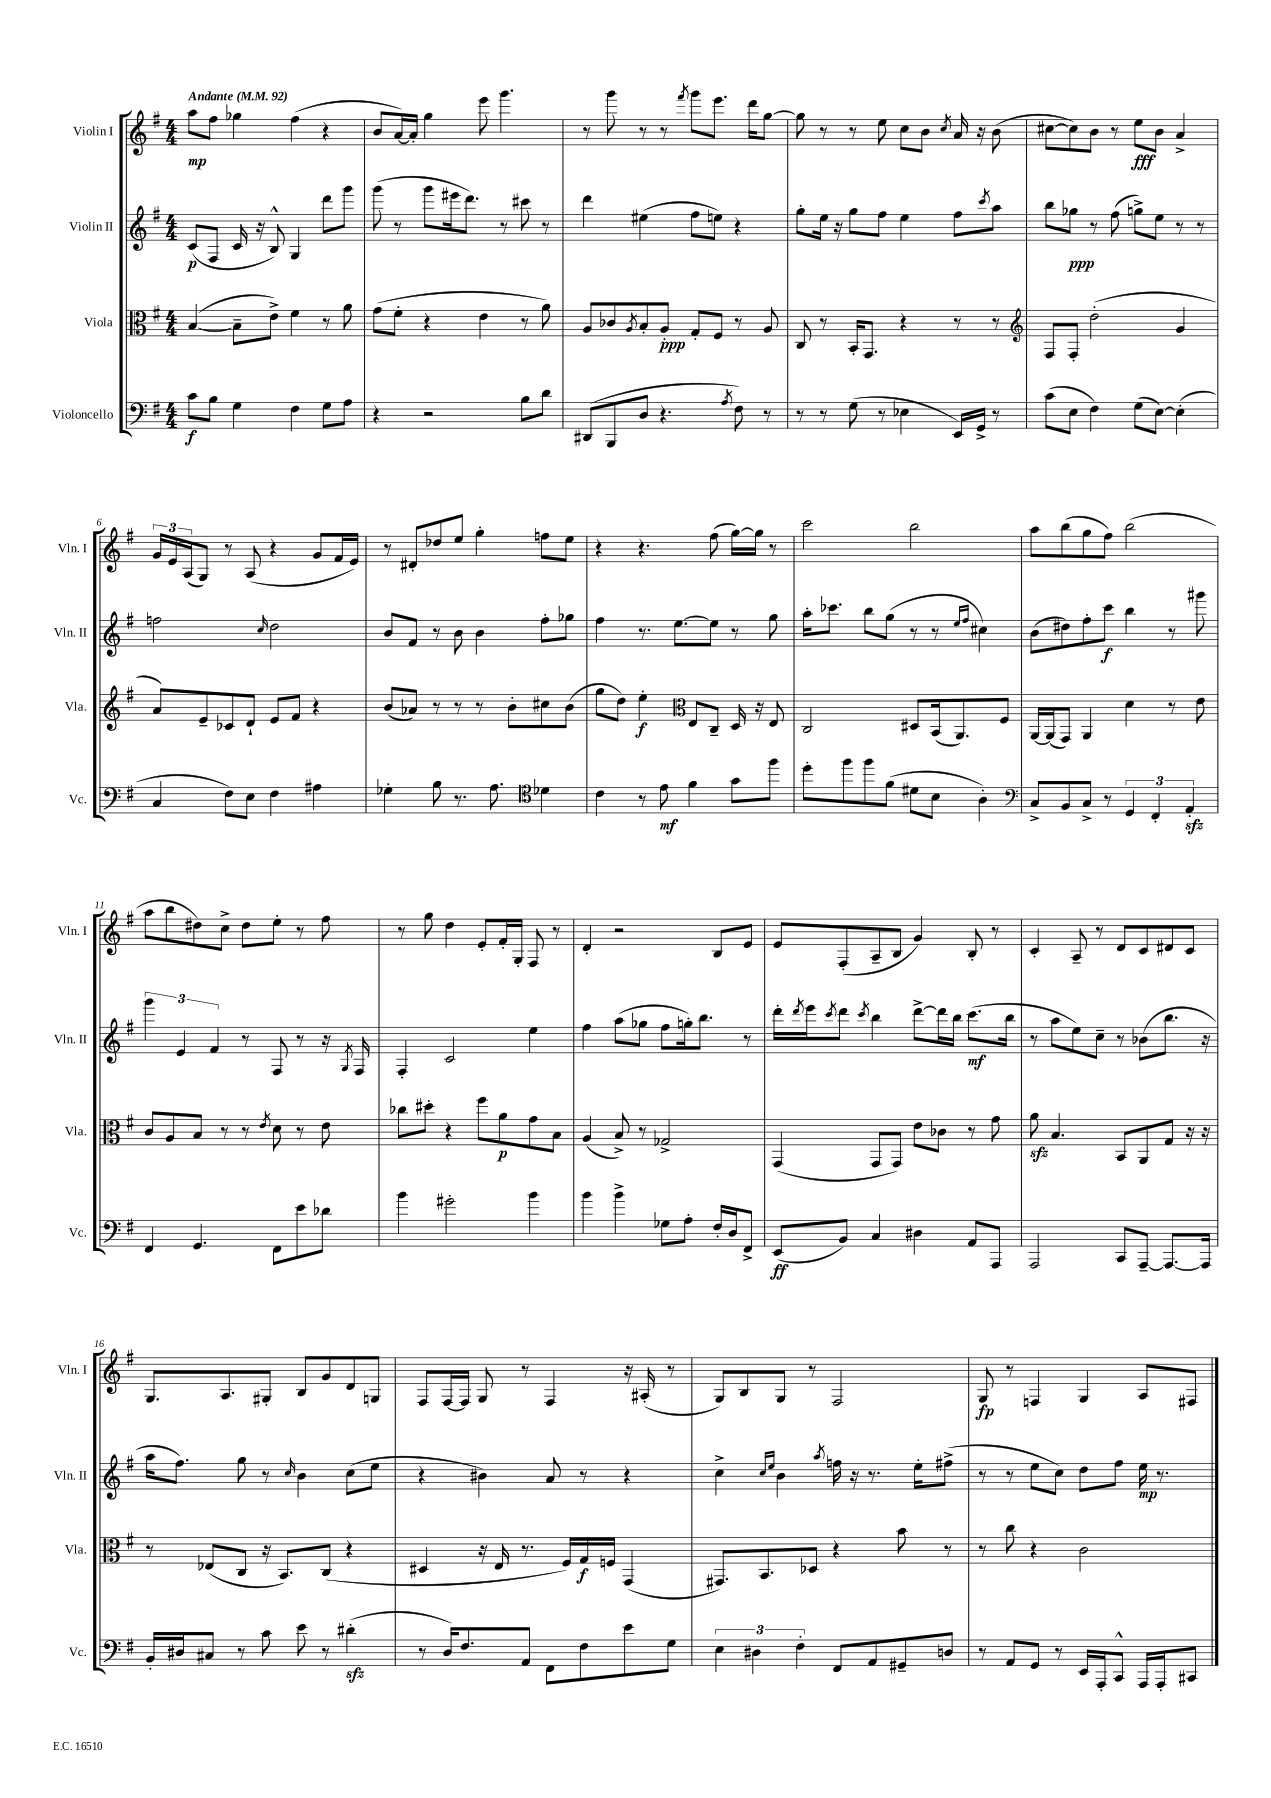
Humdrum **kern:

**kern	**dynam	**kern	**dynam	**kern	**dynam	**kern	**dynam
*part4	*part4	*part3	*part3	*part2	*part2	*part1	*part1
*staff4	*staff4	*staff3	*staff3	*staff2	*staff2	*staff1	*staff1
*I"Violoncello	*	*I"Viola	*	*I"Violin II	*	*I"Violin I	*
*I'Vc.	*	*I'Vla.	*	*I'Vln. II	*	*I'Vln. I	*
*clefF4	*	*clefC3	*	*clefG2	*	*clefG2	*
*k[f#]	*	*k[f#]	*	*k[f#]	*	*k[f#]	*
*M4/4	*	*M4/4	*	*M4/4	*	*M4/4	*
*MM92	*	*MM92	*	*MM92	*	*MM92	*
=1	=1	=1	=1	=1	=1	=1	=1
!	!	!	!	!	!	!LO:TX:a:B:t=Andante	!
8c\L	f	([4B/	.	(8c/L	p	8aa\L	mp
8B\J	.	.	.	8F#/J	.	8ff#\J	.
4G\	.	8B~\L]	.	16c/	.	4gg-X\	.
.	.	.	.	16r	.	.	.
.	.	8e^\J)	.	8B^^/)	.	.	.
4F#\	.	4f#\	.	4G/	.	(4ff#\	.
8G\L	.	8r	.	8ddd\L	.	4r	.
8A\J	.	8a\	.	8ggg\J	.	.	.
=2	=2	=2	=2	=2	=2	=2	=2
4r	.	(8g\L	.	(8ggg\	.	8b/L	.
.	.	8f#'\J	.	8r	.	[16a/L)	.
.	.	.	.	.	.	16a'/JJ]	.
2r	.	4r	.	8ggg\L	.	4gg\	.
.	.	.	.	16eee#X\k	.	.	.
.	.	.	.	8.ddd\J)	.	.	.
.	.	4e\	.	.	.	8eee\	.
.	.	.	.	8r	.	4.ggg\	.
8B\L	.	8r	.	8ccc#X\	.	.	.
8d\J	.	8a\)	.	8r	.	.	.
=3	=3	=3	=3	=3	=3	=3	=3
(8DD#X/L	.	8A/L	.	4ddd\	.	8r	.
8BBB/	.	8c-X/	.	.	.	8ggg\	.
.	.	8qA/	.	.	.	.	.
8D/J	.	8B'/	.	(4ee#X\	.	8r	.
4.r	.	8A'/J	ppp	.	.	8r	.
.	.	.	.	.	.	8qfff#/	.
.	.	8G'/L	.	8ff#\L	.	8ggg\L	.
.	.	8F#/J	.	8een\J)	.	8.eee\J	.
8qA/	.	.	.	.	.	.	.
8F#\)	.	8r	.	4r	.	.	.
.	.	.	.	.	.	16ddd\KL	.
8r	.	8A/	.	.	.	[8gg\J	.
=4	=4	=4	=4	=4	=4	=4	=4
8r	.	8C/	.	8gg'\L	.	8gg\]	.
8r	.	8r	.	16ee\Jk	.	8r	.
.	.	.	.	16r	.	.	.
(8G\	.	16BB'/KL	.	8gg\L	.	8r	.
.	.	8.GG/J	.	.	.	.	.
8r	.	.	.	8ff#\J	.	8ee\	.
4E-X\	.	4r	.	4ee\	.	8cc\L	.
.	.	.	.	.	.	8b\J	.
.	.	.	.	.	.	8qcc/	.
16EE/LL)	.	8r	.	8ff#\L	.	16a/	.
16GG^/JJ	.	.	.	.	.	16r	.
.	.	.	.	8qccc/	.	.	.
8r	.	8r	.	8aa\J	.	(8b\	.
=5	=5	=5	=5	=5	=5	=5	=5
*	*	*clefG2	*	*	*	*	*
(8c\L	.	8F#/L	.	8bb\L	.	[8cc#X\L	.
8E\J	.	8F#'/J	.	8gg-X\J	ppp	8cc#\])	.
4F#\)	.	(2dd'\	.	8r	.	8b\J	.
.	.	.	.	(8ff#\	.	8r	.
(8G\L	.	.	.	8ggn^\L)	.	8ee\L	fff
[8E\J)	.	.	.	8ee\J	.	8b\J	.
(4E'\]	.	4g/	.	8r	.	4a^/	.
.	.	.	.	8r	.	.	.
!!LO:LB:g=z
=6	=6	=6	=6	=6	=6	=6	=6
4C/	.	8a/L)	.	2ffn\	.	24g/LL	.
.	.	.	.	.	.	24e/	.
.	.	.	.	.	.	(24A/J	.
.	.	8e~/	.	.	.	8G/J)	.
8F#\L)	.	8c-X/	.	.	.	8r	.
8E\J	.	8d`/J	.	.	.	(8A/	.
.	.	.	.	16qqcc/	.	.	.
4F#\	.	8e/L	.	2dd\	.	4r	.
.	.	8f#/J	.	.	.	.	.
4A#X\	.	4r	.	.	.	8g/L	.
.	.	.	.	.	.	16f#/L	.
.	.	.	.	.	.	16e/JJ)	.
=7	=7	=7	=7	=7	=7	=7	=7
4G-X'\	.	(8b/L	.	8b/L	.	8r	.
.	.	8a-X/J)	.	8f#/J	.	8d#X'/L	.
8B\	.	8r	.	8r	.	8dd-X/	.
8.r	.	8r	.	8b\	.	8ee/J	.
.	.	8r	.	4b\	.	4gg'\	.
8.A\	.	.	.	.	.	.	.
.	.	8b'\L	.	.	.	.	.
*clefC4	*	*	*	*	*	*	*
4d-X\	.	8cc#X\	.	8ff#'\L	.	8ffn\L	.
.	.	(8b\J	.	8gg-X\J	.	8ee\J	.
=8	=8	=8	=8	=8	=8	=8	=8
4c\	.	8gg\L	.	4ff#\	.	4r	.
.	.	8dd\J)	.	.	.	.	.
8r	.	4ee'\	f	8.r	.	4.r	.
8e\	mf	.	.	.	.	.	.
.	.	.	.	[8.ee\L	.	.	.
*	*	*clefC3	*	*	*	*	*
4f#\	.	8E/L	.	.	.	.	.
.	.	8C~/J	.	8ee\J]	.	(8ff#\	.
8g\L	.	16D/	.	8r	.	[16gg\LL)	.
.	.	16r	.	.	.	16gg\JJ]	.
8ff#\J	.	8E/	.	8gg\	.	8r	.
=9	=9	=9	=9	=9	=9	=9	=9
8dd'\L	.	2C/	.	16aa'\KL	.	2ccc\	.
.	.	.	.	8.ccc-X\J	.	.	.
8ff#\	.	.	.	.	.	.	.
8ff#\	.	.	.	8bb\L	.	.	.
(8f#\J	.	.	.	(8gg\J	.	.	.
8d#X\L	.	8D#X/L	.	8r	.	2bb\	.
8B\J	.	(16BB/k	.	8r	.	.	.
.	.	8.AA/)	.	.	.	.	.
.	.	.	.	16qqee/LL	.	.	.
.	.	.	.	16qqff#/JJ	.	.	.
4A'\)	.	.	.	4cc#X\)	.	.	.
.	.	8F#/J	.	.	.	.	.
=10	=10	=10	=10	=10	=10	=10	=10
*clefF4	*	*	*	*	*	*	*
8C^/L	.	[16AA/LL	.	(8b\L	.	8aa\L	.
.	.	(16AA/J]	.	.	.	.	.
8BB/	.	8GG/J)	.	8dd#X\)	.	(8bb\	.
8C^/J	.	4AA/	.	8ff#'\	.	8gg\	.
8r	.	.	.	8ccc\J	f	8ff#\J)	.
6GG/	.	4d\	.	4bb\	.	(2bb\	.
6FF#'/	.	.	.	.	.	.	.
.	.	8r	.	8r	.	.	.
6AAzz'/	.	.	.	.	.	.	.
.	.	8e\	.	8ggg#X\	.	.	.
!!LO:LB:g=z
=11	=11	=11	=11	=11	=11	=11	=11
4FF#/	.	8c/L	.	6ggg\	.	8aa\L	.
.	.	8A/	.	.	.	8bb\	.
.	.	.	.	6e/	.	.	.
4.GG/	.	8B/J	.	.	.	8dd#X\)	.
.	.	.	.	6f#/	.	.	.
.	.	8r	.	.	.	8cc^\J	.
.	.	8r	.	8r	.	8dd#\L	.
.	.	8qe/	.	.	.	.	.
8FF#\L	.	8d\	.	8F#/	.	8ee'\J	.
8e\	.	8r	.	8r	.	8r	.
8d-X\J	.	8e\	.	16r	.	8ff#\	.
.	.	.	.	8qG/	.	.	.
.	.	.	.	16F#/	.	.	.
=12	=12	=12	=12	=12	=12	=12	=12
4b\	.	8cc-X\L	.	4F#'/	.	8r	.
.	.	8dd#X'\J	.	.	.	8gg\	.
2g#X'\	.	4r	.	2c/	.	4dd\	.
.	.	8ff#\L	.	.	.	8e'/L	.
.	.	8a\	p	.	.	16f#'/L	.
.	.	.	.	.	.	16G'/JJ	.
4b\	.	8g\	.	4ee\	.	8F#/	.
.	.	8B\J	.	.	.	8r	.
=13	=13	=13	=13	=13	=13	=13	=13
4b\	.	(4A/	.	4ff#\	.	4d'/	.
4b^\	.	8B^/)	.	(8aa\L	.	2r	.
.	.	8r	.	8gg-X\J	.	.	.
8G-X\L	.	2G-X^/	.	8ff#\L	.	.	.
8A'\J	.	.	.	16ggn'\k)	.	.	.
.	.	.	.	8.bb\J	.	.	.
16F#'/LL	.	.	.	.	.	8B/L	.
16D/J	.	.	.	.	.	.	.
8FF#^/J	.	.	.	8r	.	8e/J	.
=14	=14	=14	=14	=14	=14	=14	=14
(8EE/L	ff	(4GG/	.	16ddd'\LL	.	8e/L	.
.	.	.	.	8qddd/	.	.	.
.	.	.	.	16eee\J	.	.	.
.	.	.	.	8qccc/	.	.	.
8BB/J)	.	.	.	8ddd\J	.	(8F#'/	.
.	.	.	.	8qccc/	.	.	.
4C/	.	8GG/L	.	4bb\	.	8A~/	.
.	.	8GG/J)	.	.	.	8B/J	.
4D#X\	.	8e\L	.	[8ddd^\L	.	4g/)	.
.	.	8c-X\J	.	16ddd\L]	.	.	.
.	.	.	.	16bb\JJ	.	.	.
8AA/L	.	8r	.	(8.ccc\L	mf	8B'/	.
8AAA/J	.	8g\	.	.	.	8r	.
.	.	.	.	16bb\Jk	.	.	.
=15	=15	=15	=15	=15	=15	=15	=15
2AAA/	.	8azz\	.	8r	.	4c'/	.
.	.	4.B/	.	8aa\L	.	.	.
.	.	.	.	8ee\)	.	8A~/	.
.	.	.	.	8cc~\J	.	8r	.
8CC/L	.	8BB/L	.	8r	.	8d/L	.
[8AAA~/J	.	8AA/	.	(8b-X\L	.	8c/	.
8.AAA/L_	.	8G/J	.	8.bb\J	.	8d#X/	.
.	.	16r	.	.	.	8c/J	.
16AAA/Jk]	.	16r	.	16r	.	.	.
!!LO:LB:g=z
=16	=16	=16	=16	=16	=16	=16	=16
16BB'/LL	.	8r	.	16aa\KL	.	8.G/L	.
16D#X/J	.	.	.	8.ff#\J)	.	.	.
8C#X/J	.	(8E-X/L	.	.	.	.	.
.	.	.	.	.	.	8.A/	.
8r	.	8C/J	.	8gg\	.	.	.
8c\	.	16r	.	8r	.	8G#X'/J	.
.	.	8.BB/L)	.	.	.	.	.
.	.	.	.	16qqcc/	.	.	.
8e\	.	.	.	4b\	.	8B/L	.
8r	.	(8C/J	.	.	.	8g/	.
(4d#Xzz'\	.	4r	.	(8cc\L	.	8d/	.
.	.	.	.	8ee\J	.	8Gn/J	.
=17	=17	=17	=17	=17	=17	=17	=17
8r	.	4D#X/	.	4r	.	8F#/L	.
16D/KL)	.	.	.	.	.	[16F#/L	.
8.F#/	.	.	.	.	.	16F#/JJ]	.
.	.	16r	.	4b#X\)	.	8G/	.
.	.	16E/	.	.	.	.	.
8AA/J	.	8.r	.	.	.	8r	.
8FF#\L	.	.	.	8a/	.	4F#/	.
.	.	16F#/LL)	.	.	.	.	.
8F#\	.	16G/	f	8r	.	.	.
.	.	16Fn/JJ	.	.	.	.	.
8e\	.	(4GG/	.	4r	.	16r	.
.	.	.	.	.	.	(16A#X'/	.
8G\J	.	.	.	.	.	8r	.
=18	=18	=18	=18	=18	=18	=18	=18
6E\	.	8.GG#X/L)	.	4cc^\	.	8G/L)	.
.	.	.	.	.	.	8B/	.
6D#X\	.	.	.	.	.	.	.
.	.	8.BB/	.	.	.	.	.
.	.	.	.	16qqcc/LL	.	.	.
.	.	.	.	16qqee/JJ	.	.	.
.	.	.	.	4b\	.	8G/J	.
6F#'\	.	.	.	.	.	.	.
.	.	8D-X/J	.	.	.	8r	.
.	.	.	.	8qaa/	.	.	.
8FF#/L	.	4r	.	16ffn\	.	2F#/	.
.	.	.	.	16r	.	.	.
8AA/	.	.	.	8.r	.	.	.
8GG#X~/	.	8b\	.	.	.	.	.
.	.	.	.	16ee'\KL	.	.	.
8Dn/J	.	8r	.	(8ff#X^\J	.	.	.
=19	=19	=19	=19	=19	=19	=19	=19
8r	.	8r	.	8r	.	8G/	fp
8AA/L	.	8cc\	.	8r	.	8r	.
8GG/J	.	4r	.	8ee\L	.	4Fn/	.
8r	.	.	.	8cc\J)	.	.	.
16EE/LL	.	2c\	.	8dd\L	.	4G/	.
16AAA'/J	.	.	.	.	.	.	.
8CC^^/J	.	.	.	8ff#\J	.	.	.
16AAA/LL	.	.	.	16ee\	mp	8A/L	.
16AAA'/J	.	.	.	8.r	.	.	.
8CC#X/J	.	.	.	.	.	8F#X/J	.
==	==	==	==	==	==	==	==
*-	*-	*-	*-	*-	*-	*-	*-
